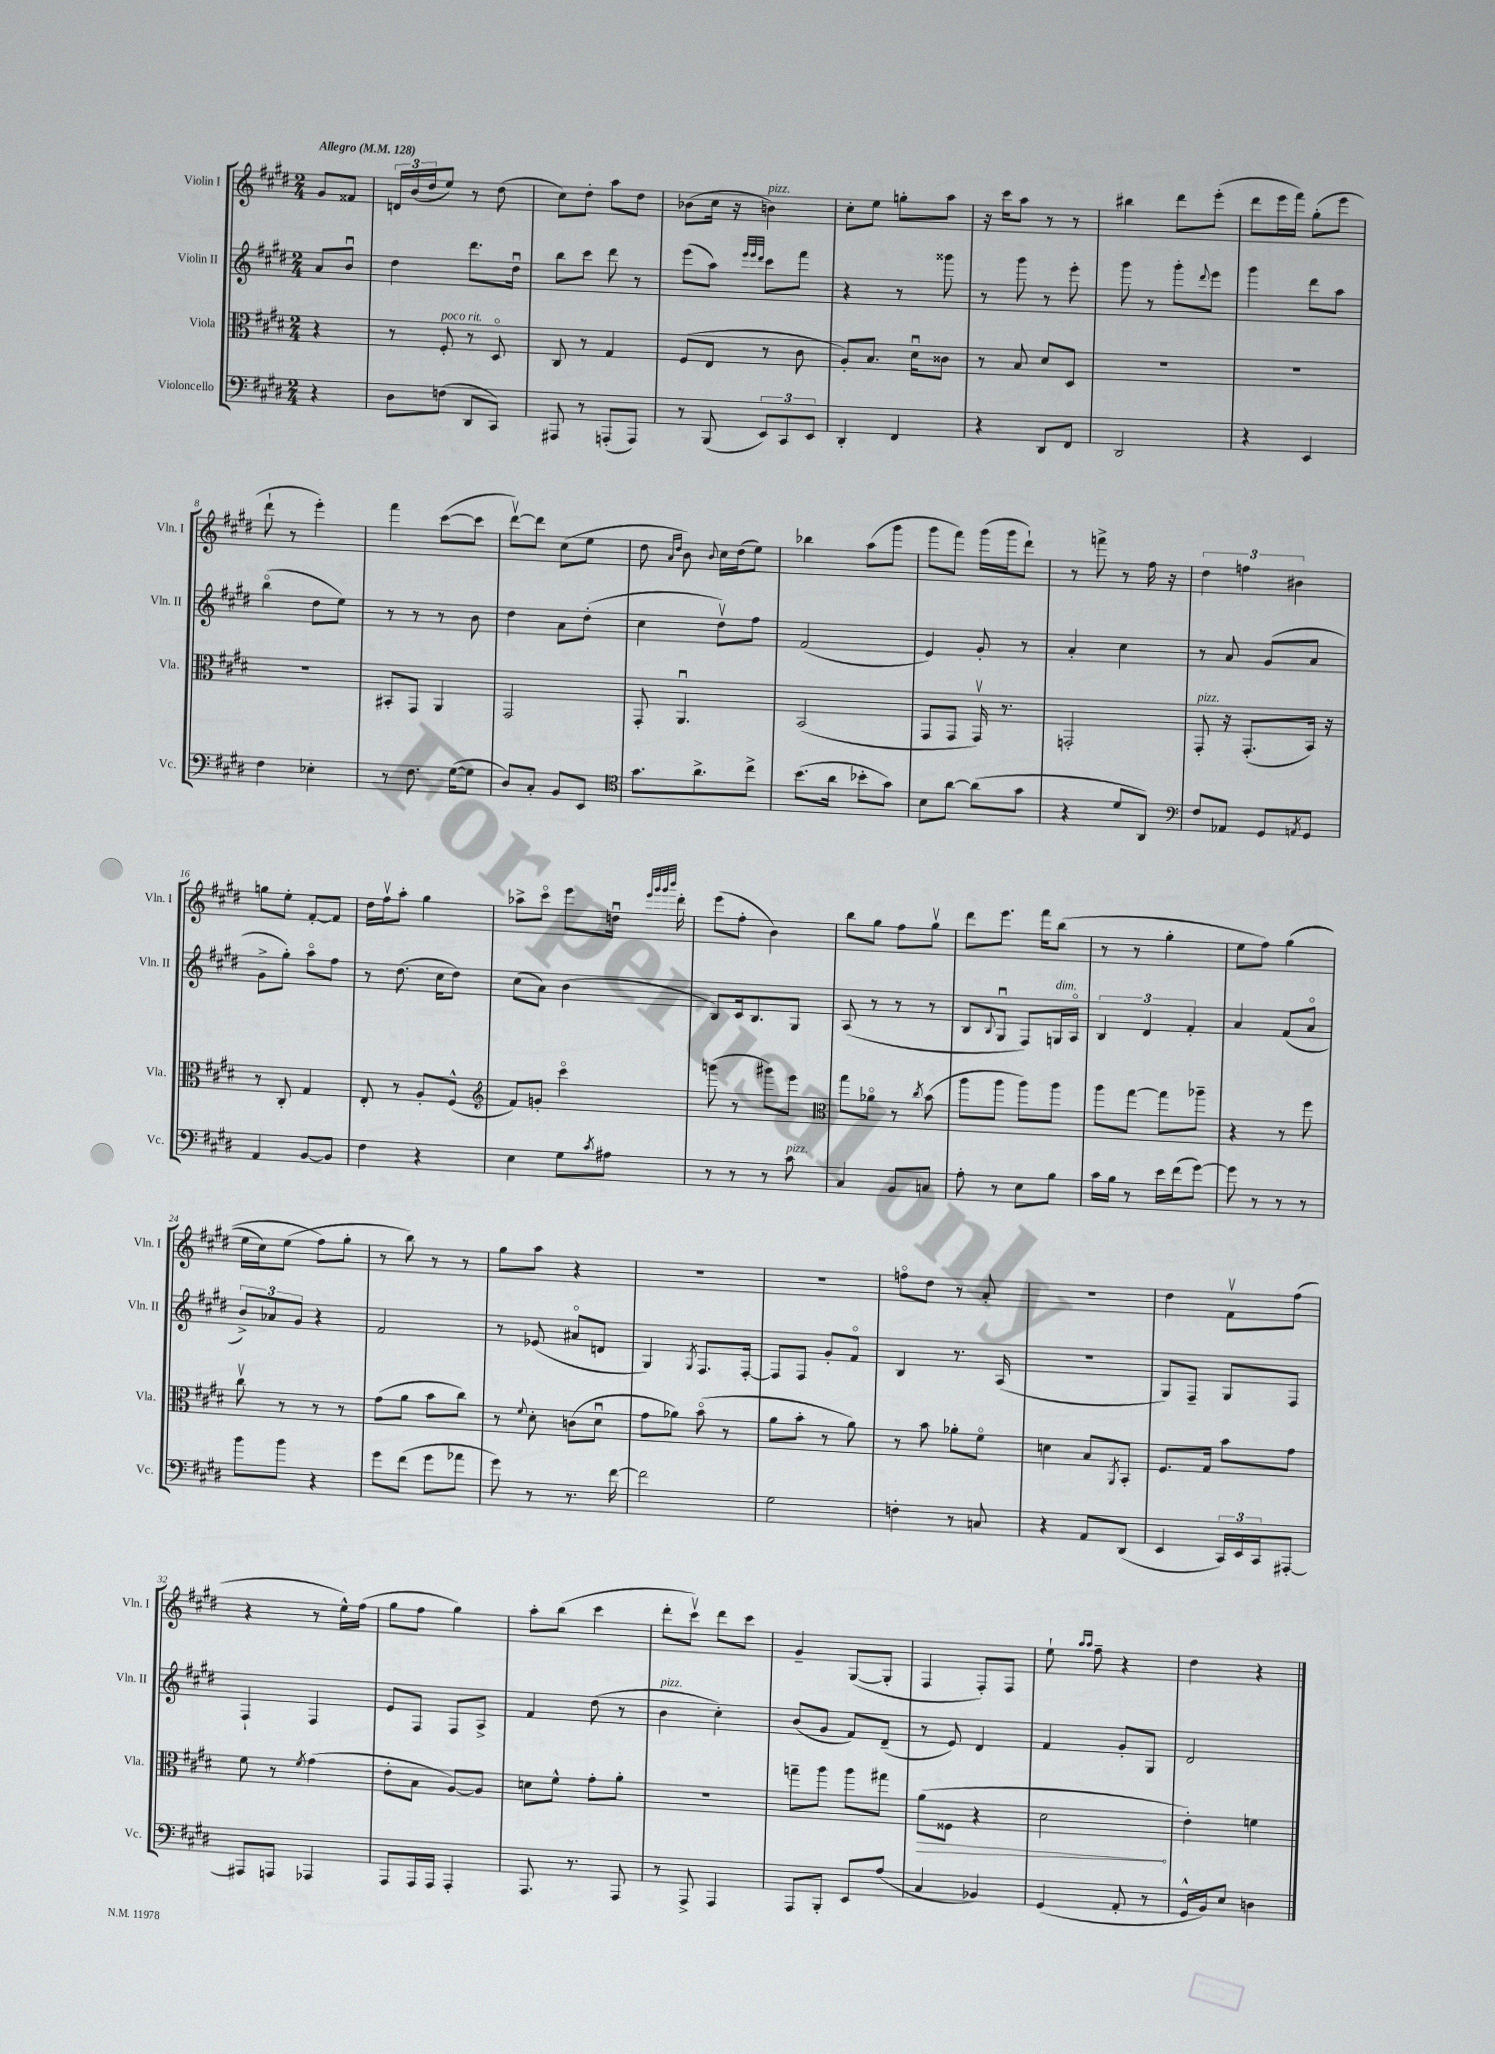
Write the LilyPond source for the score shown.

<<
\new StaffGroup <<
\new Staff = "s0" \with { instrumentName = "Violin I" shortInstrumentName = "Vln. I" } {
    \clef treble \key e \major \numericTimeSignature \time 2/4 \partial 4 \tempo "Allegro" 4 = 128
    gis'8 fisis'8 |
    \tuplet 3/2 { d'16 b'16( dis''16 } e''8) r8 dis''8( |
    cis''8) dis''8-. a''8 dis''8 |
    bes'8( cis''16 r16 b'4^\markup { \italic "pizz." }) |
    cis''8-. e''8 g''8-. a''8 |
    r16 cis'''16 a''8 r8 r8 |
    bis''4 dis'''8 e'''8-.( |
    dis'''8 e'''16 fis'''16) gis''8-.( e'''8 |
    dis'''8-! r8 e'''4-.) |
    fis'''4 cis'''8~( cis'''8 |
    dis'''8~\upbow) dis'''8 cis''8( e''8 |
    dis''8 \grace { a'16 dis''16 } b'8) \appoggiatura { b'8 } cis''16 dis''16( e''8) |
    bes''4 a''8( gis'''8 |
    gis'''8 fis'''8) gis'''16( gis'''16 dis'''8-!) |
    r8 f'''8-> r8 fis''16 r16 |
    \tuplet 3/2 { dis''4 f''4 bis'4 } |
    g''8 e''8-. fis'8~-. fis'8 |
    dis''16 fis''16\upbow a''8-. gis''4 |
    aes''8-> cis'''8\flageolet e'''8 d''16\downbow \grace { e'''32 gis'''32 gis'''32 b'''32 } dis'''16-. |
    e'''8( fis''8-. b'4) |
    b''8 gis''8 fis''8 gis''8\upbow |
    dis'''8 e'''8. fis'''16 b''8( |
    r8 r8 gis''4-. |
    e''8 fis''8) gis''4(\( |
    e''16 cis''16) e''8( fis''8\) gis''8-. |
    r8 b''8) r8 r8 |
    gis''8 a''8 r4 |
    R2 |
    r2 |
    f''8\flageolet dis''8 r8 a'8-. |
    R2 |
    dis''4 fis'8\upbow fis''8( |
    r4 r8 e''16-^) fis''16( |
    gis''8 fis''8 gis''4) |
    a''8-. b''8( cis'''4 |
    dis'''8-. cis'''8\upbow) dis'''8 cis'''8 |
    gis'4-- gis8~( gis8-. |
    fis4 fis8-.) fis8 |
    e''8-! \grace { a''16 a''16 } fis''8-- r4 |
    dis''4 r4 \bar "|." |
}
\new Staff = "s1" \with { instrumentName = "Violin II" shortInstrumentName = "Vln. II" } {
    \clef treble \key e \major \numericTimeSignature \time 2/4 \partial 4
    a'8 b'8\downbow |
    dis''4 dis'''8. dis''16\downbow |
    b''8 cis'''8 dis'''8 r8 |
    e'''8( a''8) \grace { e'''32 e'''32 dis'''32 } cis'''8 fis'''8 |
    r4 r8 gisis'''8 |
    r8 gis'''8 r8 e'''8-. |
    gis'''8 r8 gis'''8-. \appoggiatura { dis'''8 } e'''8 |
    gis'''4 dis'''8 a''8 |
    b''4\flageolet( dis''8 e''8) |
    r8 r8 r8 b'8 |
    dis''4 a'8 dis''8-.( |
    cis''4 dis''8\upbow) fis''8 |
    fis'2( |
    e'4) gis'8-. r8 |
    a'4-. cis''4 |
    r8 a'8 gis'8( a'8 |
    gis'8-> gis''8-.) a''8\flageolet fis''8 |
    r8 dis''8.( cis''16 dis''8) |
    cis''8( a'8) b'4( |
    b8) cis'16 b8. gis8 |
    a8( r8 r8 r8 |
    b8 \appoggiatura { b8 } gis8\downbow fis8) g16^\markup { \italic "dim." } a16\flageolet |
    \tuplet 3/2 { b4 dis'4 fis'4-. } |
    a'4 fis'8( a'8\flageolet |
    \tuplet 3/2 { b'8->) aes'8 gis'8 } r4 |
    fis'2 |
    r8 ees'8( ais'8\flageolet d'8 |
    gis4) \acciaccatura { gis8 } fis8. fis16~-. |
    fis8 fis8 gis'8-. fis'8\flageolet |
    b4 r8. a16( |
    r2 |
    gis8) fis8-- gis8 fis8 |
    fis4-! fis4 |
    e'8 fis8 fis8 a8-> |
    fis'4 dis''8( r8 |
    b'4^\markup { \italic "pizz." } cis''4-.) |
    b'8( gis'8 fis'8) dis'8--( |
    r8 e'8) dis'4 |
    fis'4 gis'8-. gis8 |
    dis'2 \bar "|." |
}
\new Staff = "s2" \with { instrumentName = "Viola" shortInstrumentName = "Vla." } {
    \clef alto \key e \major \numericTimeSignature \time 2/4 \partial 4
    r4 |
    r8 fis8-.^\markup { \italic "poco rit." } r8 dis8\flageolet |
    cis8 r8 gis4 |
    fis8( e8 r8 cis'8 |
    a8-.) b8. dis'16\downbow cisis'8 |
    r8 b8 dis'8 dis8 |
    R2 |
    R2 |
    R2 |
    bis,8-. gis,8 a,4 |
    gis,2 |
    gis,8-. a,4.\downbow |
    b,2( |
    gis,8 gis,8 gis,16\upbow) r8. |
    g,2-. |
    gis,8-.^\markup { \italic "pizz." } r16 gis,8.-.( b,16) r16 |
    r8 cis8-. gis4 |
    e8-. r8 a8-. fis8-^( |
    \clef treble fis'8) g'8-. cis'''4\flageolet |
    g'''8( r8 gis'''8) e'''8 |
    \clef alto gis''8 aes'8\flageolet r8 \acciaccatura { cis''8 } b'8( |
    a''8 a''8 a''8) a''8 |
    a''8 gis''8~ gis''8 aes''8-- |
    r4 r8 fis''8 |
    cis''8\upbow r8 r8 r8 |
    gis'8( a'8 b'8 cis''8) |
    r8 \appoggiatura { fis'8 } dis'8-. c'8( dis'8\downbow |
    gis'8 aes'8) b'8\flageolet( r8 |
    a'8 b'8-. r8 a'8) |
    r8 b'8 aes'8-. fis'8\flageolet |
    d'4 b8 \acciaccatura { a,8 } b,8-. |
    fis8. gis16 b'8 gis'8 |
    fis'8 r8 \acciaccatura { fis'8 } gis'4( |
    e'8-. b8 a8~) a8 |
    d'8 fis'8-^ gis'8-. a'8-. |
    R2 |
    g''8-- a''8 a''8 gis''8 |
    \once \override Hairpin.circled-tip = ##t a'8\>( fisis8 r4 |
    dis'2\! |
    e'4-.) f'4 \bar "|." |
}
\new Staff = "s3" \with { instrumentName = "Violoncello" shortInstrumentName = "Vc." } {
    \clef bass \key e \major \numericTimeSignature \time 2/4 \partial 4
    r4 |
    dis8 f8( dis,8 cis,8) |
    ais,,8 r8 a,,8-.( a,,8) |
    r8 b,,8( \tuplet 3/2 { e,8) cis,8 e,8 } |
    dis,4-. fis,4 |
    r4 dis,8 fis,8 |
    dis,2 |
    r4 e,4 |
    fis4 ees4-. |
    r8 fis8. gis16~( gis8 |
    dis8) cis8-. b,8 e,8 |
    \clef tenor gis'8. a'8.-> cis''8-> |
    b'8.( a'16 bes'8-. gis'8) |
    b8 a'8~ a'8( gis'8 |
    r4 dis'8 a,8) |
    \clef bass fis8 aes,8 gis,8 \acciaccatura { a,8 } gis,8 |
    a,4 b,8~ b,8 |
    fis4 r4 |
    e4 gis8 \acciaccatura { cis'8 } ais8 |
    r8 r8 r8 cis'8^\markup { \italic "pizz." } |
    cis4 b,8 c8 |
    a8-. r8 e8 b8 |
    cis'16 b16 r8 e'16 fis'16( gis'8~) |
    gis'8 r8 r8 r8 |
    b'8 b'8 r4 |
    gis'8 fis'8( gis'8 aes'8 |
    gis'8) r8 r8. fis'16~ |
    fis'2 |
    gis2 |
    f4-. r8 c8 |
    r4 a,8 dis,8( |
    e,4 \tuplet 3/2 { cis,16) e,16 cis,16 } ais,,8~-. |
    ais,,8 a,,8 aes,,4 |
    a,,8 a,,16 a,,16 a,,4-. |
    a,,8. r8. a,,8 |
    r8 a,,8-> a,,4 |
    a,,8 b,,8-. e,8 a8( |
    cis4 bes,4) |
    gis,4( a,8-. r8 |
    gis,16-^ b,16) e8 d4 \bar "|." |
}
>>
>>
